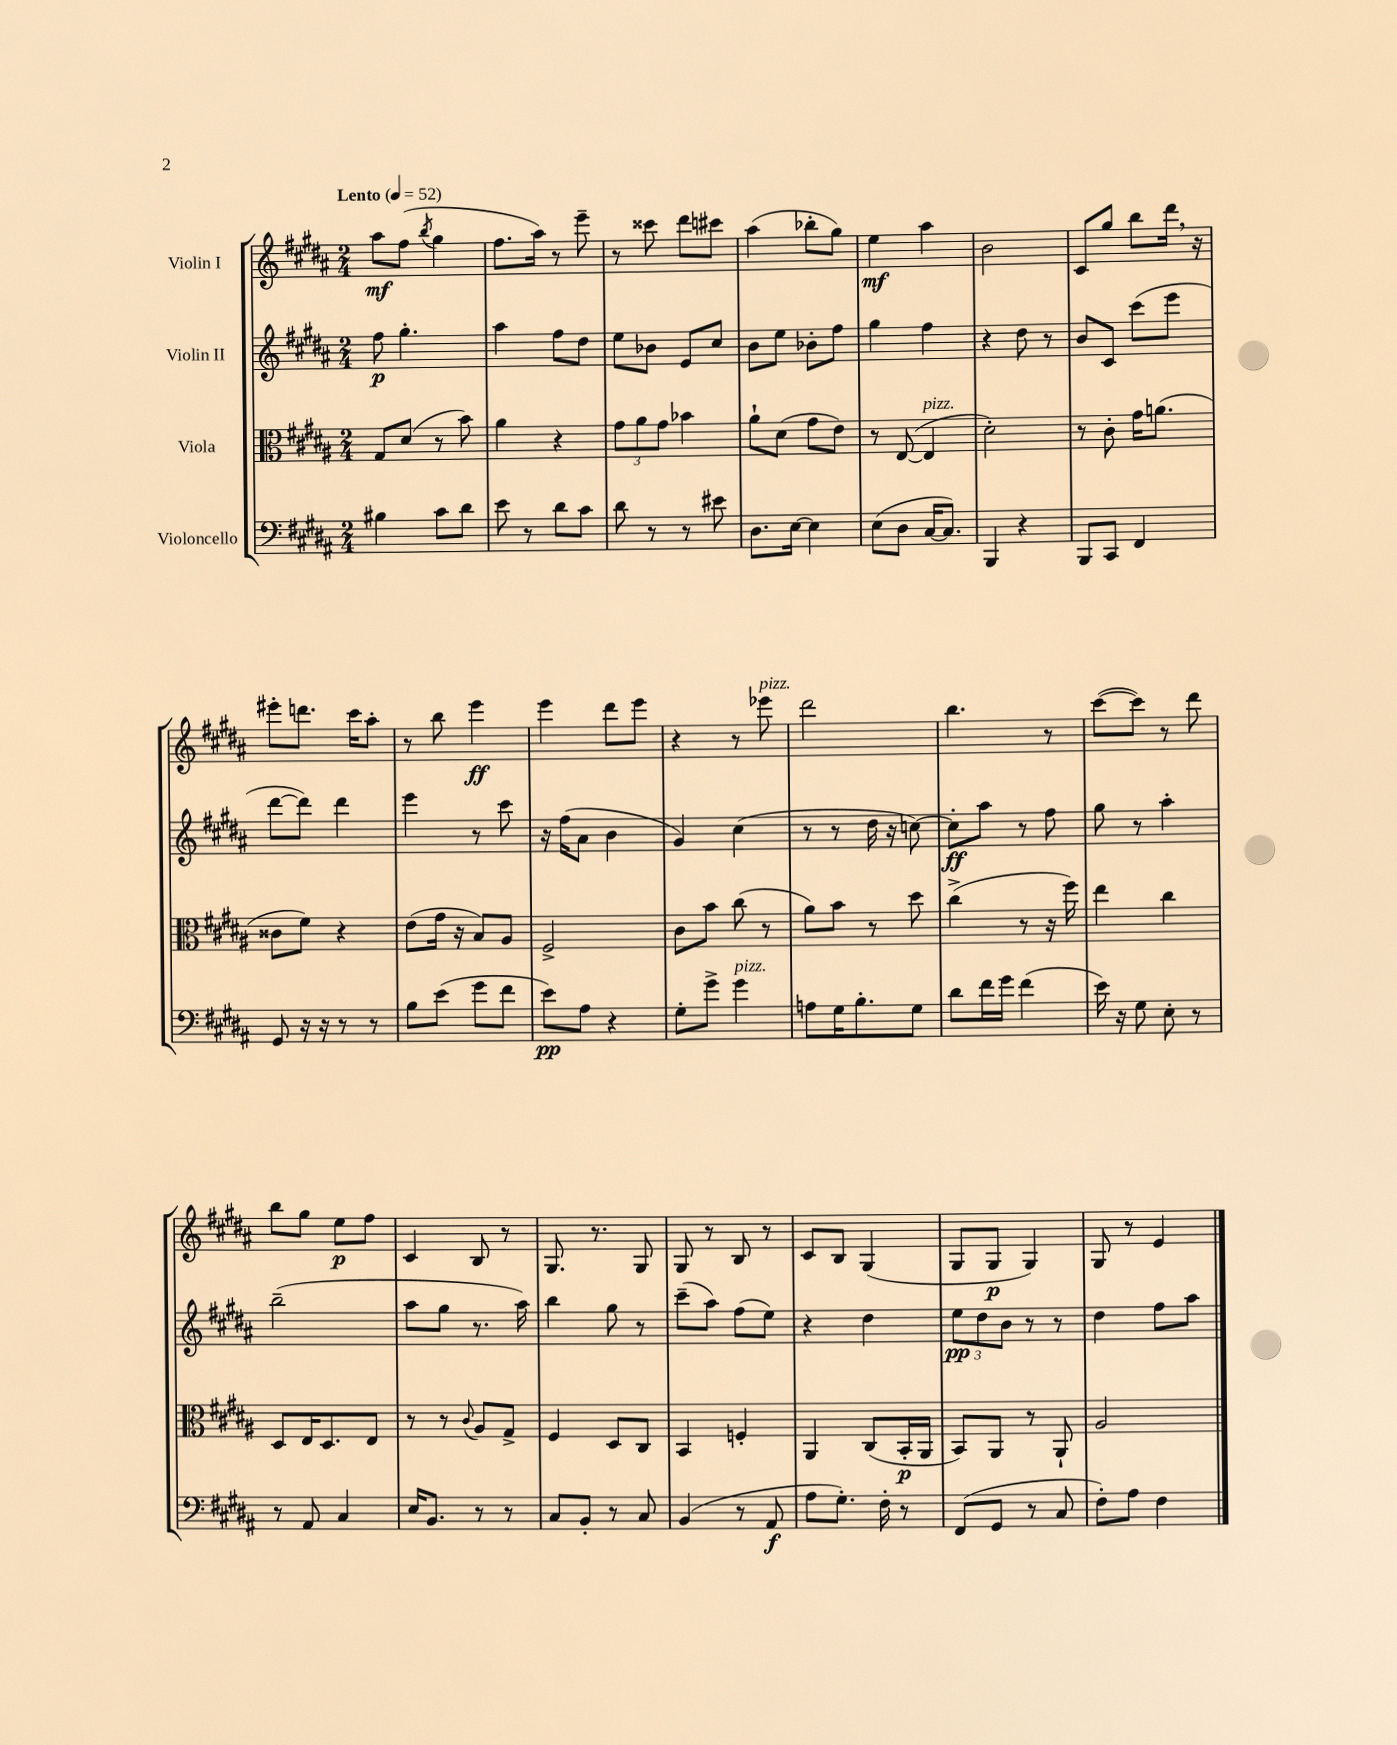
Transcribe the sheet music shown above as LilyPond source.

<<
\new StaffGroup <<
\new Staff = "s0" \with { instrumentName = "Violin I" } {
    \clef treble \key b \major \numericTimeSignature \time 2/4 \tempo "Lento" 4 = 52
    ais''8\mf fis''8( \acciaccatura { b''8 } gis''4 |
    fis''8. ais''16) r8 e'''8-- |
    r8 cisis'''8 dis'''8 cis'''8 |
    ais''4( bes''8-. gis''8) |
    e''4\mf ais''4 |
    b'2 |
    cis'8 gis''8 b''8 dis'''16 \breathe r16 |
    eis'''8-. d'''8. cis'''16 ais''8-. |
    r8 b''8 e'''4\ff |
    e'''4 dis'''8 e'''8 |
    r4 r8 ees'''8^\markup { \italic "pizz." } |
    dis'''2 |
    b''4. r8 |
    cis'''8~( cis'''8) r8 dis'''8 |
    b''8 gis''8 e''8\p fis''8 |
    cis'4 b8 r8 |
    gis8. r8. gis8 |
    gis8 r8 b8 r8 |
    cis'8 b8 gis4( |
    gis8 gis8\p gis4) |
    gis8 r8 e'4 \bar "|." |
}
\new Staff = "s1" \with { instrumentName = "Violin II" } {
    \clef treble \key b \major \numericTimeSignature \time 2/4
    fis''8\p gis''4.-. |
    ais''4 fis''8 dis''8 |
    e''8 bes'8 e'8 cis''8 |
    b'8 e''8 bes'8-. fis''8 |
    gis''4 fis''4 |
    r4 dis''8 r8 |
    b'8 cis'8 cis'''8( e'''8 |
    dis'''8~ dis'''8) dis'''4 |
    e'''4 r8 cis'''8 |
    r16 fis''16( ais'8 b'4 |
    gis'4) cis''4( |
    r8 r8 dis''16 r16 c''8~) |
    c''8-.\ff ais''8 r8 fis''8 |
    gis''8 r8 ais''4-. |
    b''2--( |
    ais''8 gis''8 r8. ais''16) |
    b''4 gis''8 r8 |
    cis'''8--( ais''8) fis''8( e''8) |
    r4 dis''4 |
    \tuplet 3/2 { e''8\pp dis''8 b'8 } r8 r8 |
    dis''4 fis''8 ais''8 \bar "|." |
}
\new Staff = "s2" \with { instrumentName = "Viola" } {
    \clef alto \key b \major \numericTimeSignature \time 2/4
    gis8 dis'8( r8 b'8) |
    ais'4 r4 |
    \tuplet 3/2 { gis'8 ais'8 gis'8 } bes'4 |
    ais'8-! dis'8( gis'8 e'8) |
    r8 e8~( e4^\markup { \italic "pizz." } |
    dis'2-.) |
    r8 cis'8-. gis'16 a'8.( |
    cisis'8 fis'8) r4 |
    e'8( gis'16 r16 b8) ais8 |
    fis2-> |
    cis'8 b'8 cis''8( r8 |
    ais'8) b'8 r8 dis''8 |
    cis''4->( r8 r16 fis''16) |
    e''4 cis''4 |
    dis8 e16 dis8. e8 |
    r8 r8 \appoggiatura { cis'8 } ais8 gis8-> |
    fis4 dis8 cis8 |
    b,4 f4-. |
    ais,4 cis8( b,16-.\p ais,16 |
    b,8) ais,8 r8 ais,8-! |
    ais2 \bar "|." |
}
\new Staff = "s3" \with { instrumentName = "Violoncello" } {
    \clef bass \key b \major \numericTimeSignature \time 2/4
    bis4 cis'8 dis'8 |
    e'8 r8 dis'8 cis'8 |
    dis'8 r8 r8 eis'8 |
    dis8. e16~ e4 |
    e8( dis8 cis16~ cis8.) |
    b,,4 r4 |
    b,,8 cis,8 fis,4 |
    gis,8 r16 r16 r8 r8 |
    b8 e'8( gis'8 fis'8 |
    e'8\pp) ais8 r4 |
    gis8-. gis'8-> gis'4^\markup { \italic "pizz." } |
    a8 gis16 b8.-. gis8 |
    dis'8 fis'16 gis'16 fis'4( |
    e'16) r16 gis8 e8-. r8 |
    r8 ais,8 cis4 |
    e16 b,8. r8 r8 |
    cis8 b,8-. r8 cis8 |
    b,4( r8 ais,8\f |
    ais8 gis8.-.) fis16-. r8 |
    fis,8( gis,8 r8 cis8 |
    fis8-.) ais8 fis4 \bar "|." |
}
>>
>>
\layout { \context { \Score \remove "Bar_number_engraver" } }
